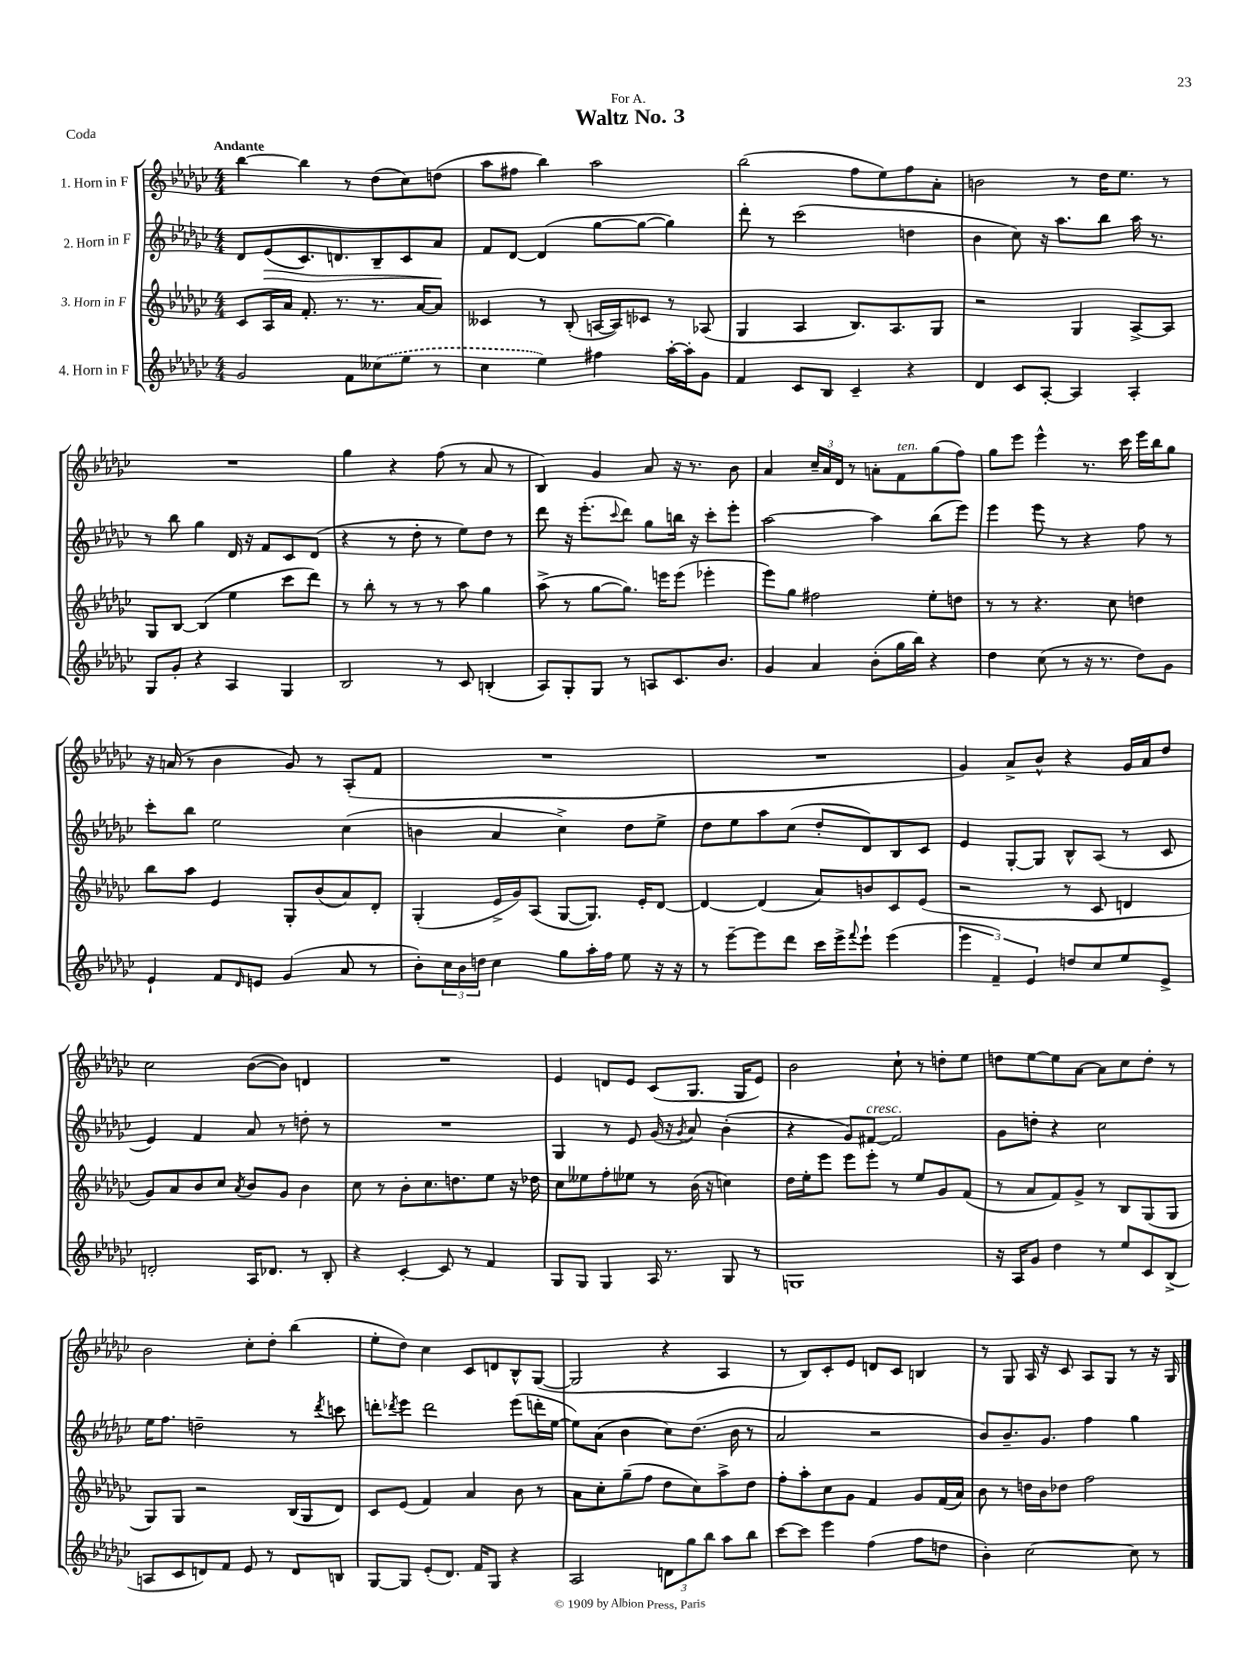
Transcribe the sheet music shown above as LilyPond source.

\header { title = "Waltz No. 3" dedication = "For A." piece = "Coda" }
<<
\new StaffGroup <<
\new Staff = "s0" \with { instrumentName = "1. Horn in F" } {
    \clef treble \key ges \major \numericTimeSignature \time 4/4 \tempo "Andante"
    bes''4~ bes''4 r8 des''8( ces''8) d''8( |
    aes''8 fis''8 bes''4) aes''2 |
    bes''2( f''8 ees''8) f''8 aes'8-. |
    b'2 r8 des''16 ees''8. r8 |
    R1 |
    ges''4 r4 f''8( r8 aes'8 r8 |
    bes4) ges'4 aes'8 r16 r8. bes'8 |
    aes'4 \tuplet 3/2 { ces''16-- aes'16 des'16 } r8 a'8-. f'8^\markup { \italic "ten." } ges''8( f''8) |
    ges''8 ees'''8 ees'''4-^ r8. ces'''16 ees'''16 bes''16 ges''8 |
    r16 a'16( r8 bes'4 ges'8) r8 aes8-.( f'8 |
    R1 |
    R1 |
    ges'4) aes'8-> bes'8-^ r4 ges'16 aes'16 des''8 |
    ces''2 bes'8~( bes'8) d'4 |
    R1 |
    ees'4 d'8 ees'8 ces'8( ges8. ges16 ees'8) |
    bes'2 ces''8-! r8 d''8-. ees''8 |
    d''8 ees''8~ ees''8 aes'8~ aes'8 ces''8 d''8-. r8 |
    bes'2 ces''8-. des''8-. bes''4( |
    ees''8-. des''8) ces''4 ces'8 d'8 bes8-^ ges8~( |
    ges2 r4 aes4 |
    r8 bes8) ces'8-. ees'8 d'8 ces'8 b4 |
    r8 ges8 aes16 r16 ces'8 aes8 ges8 r8 r16 ges16 \bar "|." |
}
\new Staff = "s1" \with { instrumentName = "2. Horn in F" } {
    \clef treble \key ges \major \numericTimeSignature \time 4/4
    des'8 ees'8\>( ces'8.) d'8. bes8-- ces'8 aes'8\! |
    f'8 des'8~ des'4( ges''8~ ges''8~ ges''4) |
    des'''8-. r8 ces'''2( d''4 |
    bes'4 ces''8) r16 aes''8. bes''8 aes''16 r8. |
    r8 bes''8 ges''4 des'16 r16 f'8 ces'8 des'8( |
    r4 r8 des''8-. r8 ees''8) des''8 r8 |
    des'''8 r16 ees'''8.-.( \appoggiatura { ces'''8 } des'''8) ges''8 b''16 r16 ces'''8-. ees'''8-. |
    aes''2~ aes''4 bes''8( ees'''8) |
    ees'''4 ees'''8 r8 r4 f''8 r8 |
    ces'''8-. bes''8 ees''2 ces''4( |
    b'4 aes'4 ces''4->) des''8 ees''8-> |
    des''8 ees''8 aes''8 ces''8( des''8-. des'8) bes8 ces'8 |
    ees'4 ges8~-. ges8 bes8-^ aes8( r8 ces'8 |
    ees'4) f'4 aes'8 r8 d''8-. r8 |
    R1 |
    ges4 r8 ees'8 ges'16( r16 \acciaccatura { ges'8 } aes'8) bes'4-.( |
    r4 ges'8) fis'8~^\markup { \italic "cresc." } fis'2 |
    ges'8 d''8-. r4 ces''2 |
    ees''16 f''8. d''2-- r8 \acciaccatura { des'''8 } c'''8 |
    d'''8-. \acciaccatura { des'''8 } ees'''8 des'''2 ees'''8( d'''16-. ees''16~ |
    ees''8) aes'8( bes'4 ces''8) des''8.( bes'16 r8 |
    aes'2 r2 |
    bes'8) bes'8.-- ges'8. f''4 ges''4 \bar "|." |
}
\new Staff = "s2" \with { instrumentName = "3. Horn in F" } {
    \clef treble \key ges \major \numericTimeSignature \time 4/4
    ces'8 aes16 aes'16 f'8.-. r8. r8. aes'16~ aes'8 |
    ceses'4 r8 bes8-.( a16~ a16) ces'8 r8 aes8( |
    ges4 aes4 bes8.) aes8. ges8 |
    r2 ges4 aes8~-> aes8 |
    ges8 bes8~ bes4( ees''4 ces'''8 des'''8) |
    r8 bes''8-. r8 r8 r8 aes''8 ges''4 |
    aes''8->( r8 ges''8~ ges''8.) e'''16 e'''8( ees'''4-. |
    ees'''8) ges''8 fis''2 ees''8-. d''8 |
    r8 r8 r4. ces''8 d''4 |
    bes''8 aes''8 ees'4 ges8-. bes'8( aes'8) des'8-. |
    ges4-.( ees'16-> ges'16) aes8( ges8~ ges8.) ees'16-. des'8~ |
    des'4~ des'4( aes'8) b'8 ces'8 ees'8( |
    r2 r8 ces'8 d'4 |
    ges'8) aes'8 bes'8 ces''8 \acciaccatura { aes'8 } bes'8 ges'8 bes'4 |
    ces''8 r8 bes'8-. ces''8. d''8. ees''8 r16 des''16 |
    ces''8 eeses''8 f''8-. ees''8 r8 bes'16( r16 c''4) |
    des''16 ees''16-. ees'''8 ees'''8 ees'''8-. r8 ees''8 ges'8 f'8( |
    r8 aes'8 f'8) ges'8-> r8 bes8 ges8( ges8 |
    ges8) ges8 r2 bes16( ges16 des'8) |
    ces'8 ees'8( f'4) aes'4 bes'8 r8 |
    aes'8 ces''8-. ges''8--( f''8 des''8 ces''8) aes''8-> des''8 |
    f''8-. aes''8-. ces''8 ges'8 f'4 ges'8 f'16( aes'16) |
    bes'8 r8 d''16 bes'16 des''8 f''2 \bar "|." |
}
\new Staff = "s3" \with { instrumentName = "4. Horn in F" } {
    \clef treble \key ges \major \numericTimeSignature \time 4/4
    ges'2 f'8 \once \slurDashed ceses''8( ees''8 r8 |
    ces''4 ees''4) fis''4 aes''16~-. aes''16-. ges'8 |
    f'4 ces'8 bes8 ces'4-- r4 |
    des'4 ces'8 aes8~-. aes4 aes4-. |
    ges8 ges'8-. r4 aes4 ges4 |
    bes2 r8 ces'8 b4-.( |
    aes8) ges8-. ges8 r8 a8 ces'8. bes'8. |
    ges'4 aes'4 bes'8-.( ges''16 bes''16) r4 |
    des''4 ces''8( r8 r16 r8. des''8) ges'8 |
    ees'4-! f'8 \grace { des'16 } e'8 ges'4( aes'8 r8 |
    bes'8-.) \tuplet 3/2 { ces''16 bes'16 d''16 } ces''4 ges''8 aes''16-. f''16 ees''8 r16 r16 |
    r8 ees'''8~-- ees'''8 des'''8 ces'''16 ees'''16-> \appoggiatura { f'''8 } ees'''8-! ees'''4( |
    \tuplet 3/2 { ees'''4 f'4--) ees'4 } d''8 ces''8 ees''8 ees'8-> |
    d'2-. aes16 des'8. r8 bes8-. |
    r4 ces'4~-. ces'8 r8 f'4 |
    ges8 ges8 ges4 aes16 r8. ges8 r8 |
    g1 |
    r16 aes16 ges'8 des''4 r8 ees''8 ces'8 bes8->( |
    a8 ces'8 d'8) f'8 ees'8 r8 d'8 b8 |
    ges8~ ges8 ees'8-.( des'8.) f'16 ges8 r4 |
    aes2 \tuplet 3/2 { d'8 ges''8 bes''8 } aes''8 bes''8 |
    ces'''8~ ces'''8 ees'''4 f''4( f''8 d''8 |
    bes'4-.) ces''2~ ces''8 r8 \bar "|." |
}
>>
>>
\layout { \context { \Score \remove "Bar_number_engraver" } }
